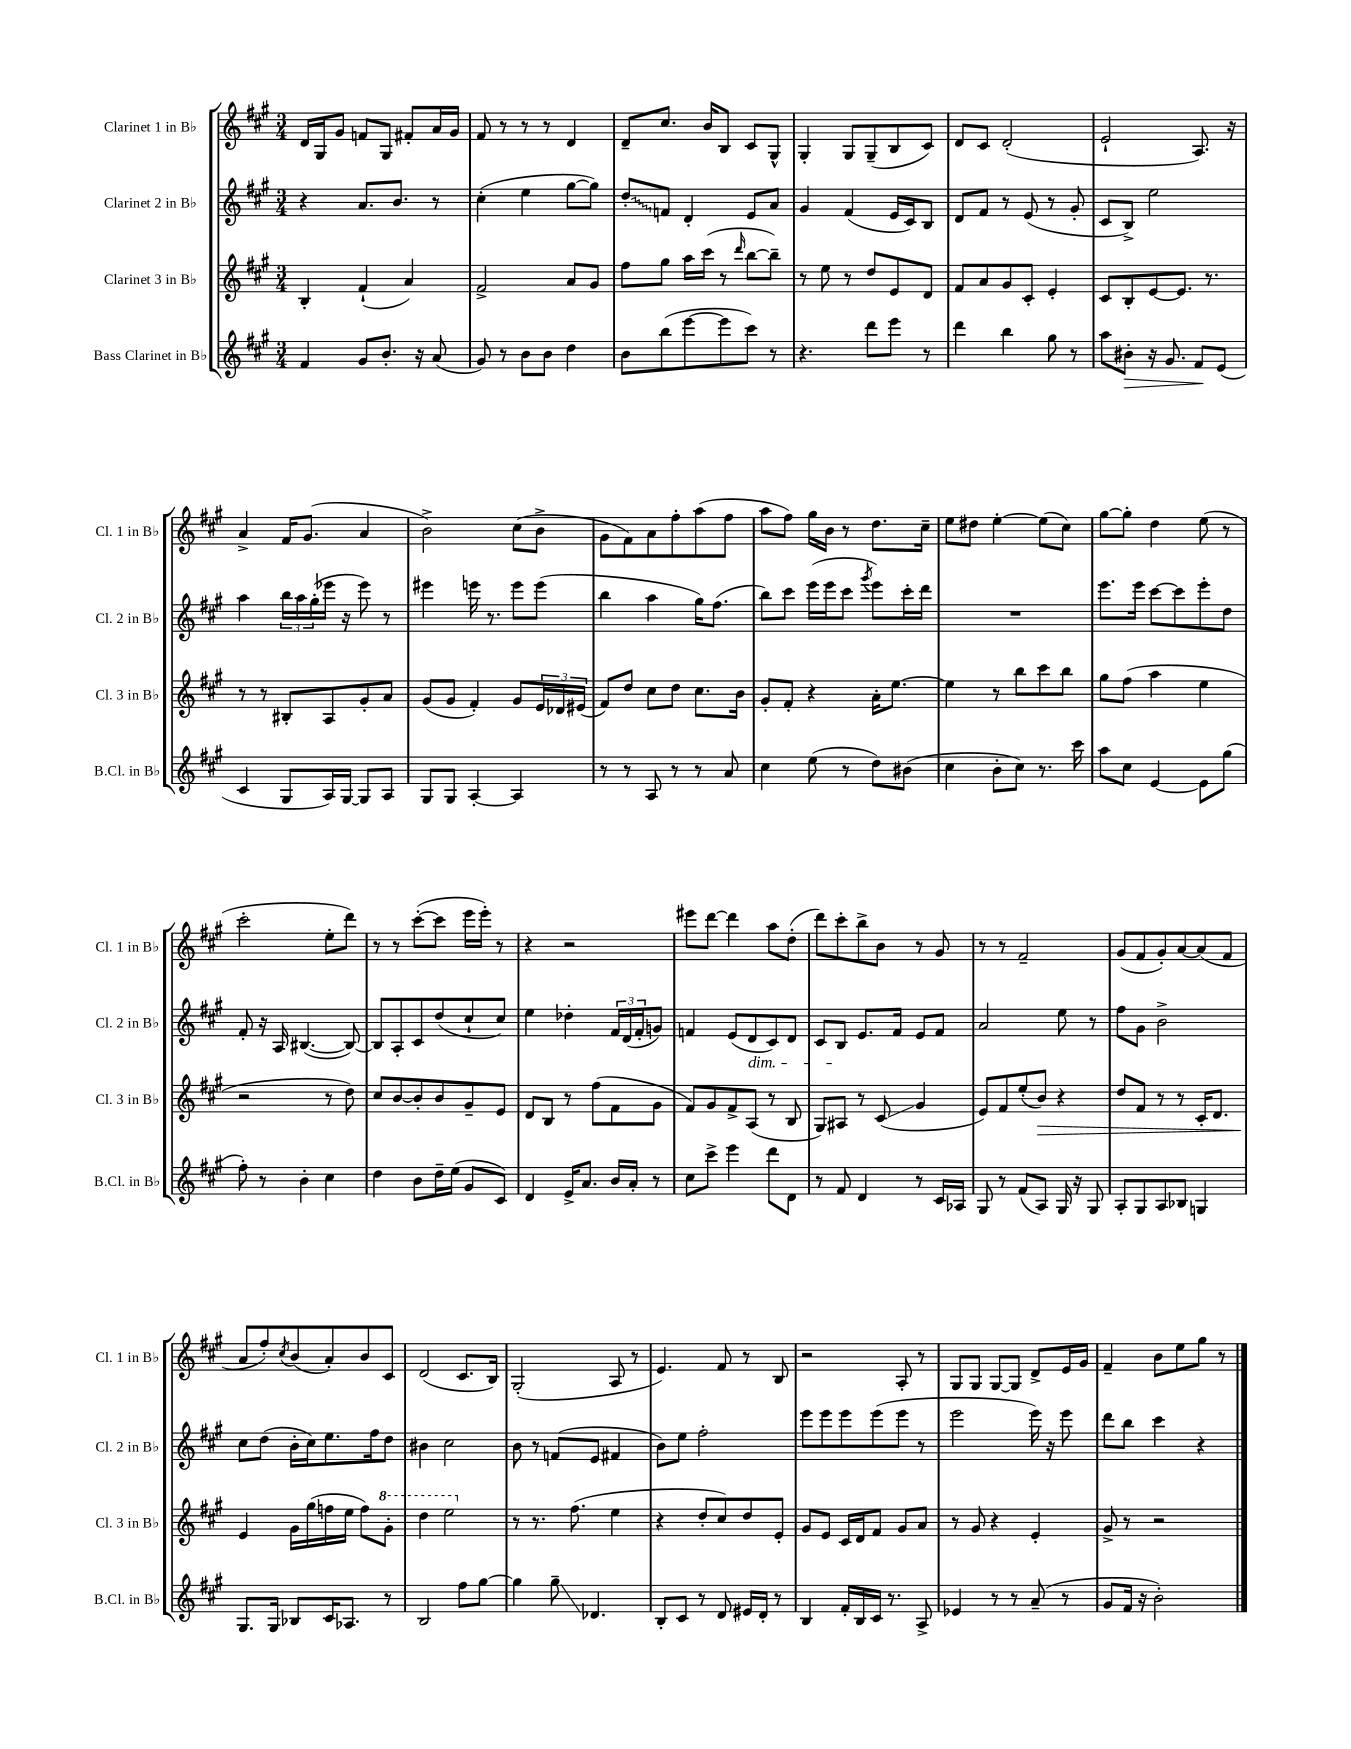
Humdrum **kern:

**kern	**kern	**kern	**kern
*staff4	*staff3	*staff2	*staff1
*clefG2	*clefG2	*clefG2	*clefG2
*k[f#c#g#]	*k[f#c#g#]	*k[f#c#g#]	*k[f#c#g#]
*M3/4	*M3/4	*M3/4	*M3/4
4f#	4B'	4r	16d
.	.	.	16G#
.	.	.	8g#
8g#	(4f#`	8.a	8f
8.b'	.	.	8G#
.	.	8.b	.
.	4a)	.	8f#'
16r	.	.	.
(8a	.	8r	16a
.	.	.	16g#
=	=	=	=
8g#)	2f#^	(4cc#'	8f#
8r	.	.	8r
8b	.	4ee	8r
8b	.	.	8r
4dd	8a	[8gg#	4d
.	8g#	8gg#])	.
=	=	=	=
8b	8ff#	8dd'	8d~
(8bb	8gg#	8f	8.cc#
[8eee	16aa	4d'	.
.	(16ccc#	.	16b
8eee]	8r	.	8B
.	16qqddd	.	.
8ccc#)	[8bb	8e	8c#
8r	8bb~])	8a	8G#^^
=	=	=	=
4.r	8r	4g#	4G#'
.	8ee	.	.
.	8r	(4f#	8G#
8ddd	8dd	.	(8G#~
8eee	8e	16e	8B
.	.	16c#)	.
8r	8d	8B	8c#)
=	=	=	=
4ddd	8f#	8d	8d
.	8a	8f#	8c#
4bb	8g#	8r	(2d'
.	8c#'	(8e	.
8gg#	4e'	8r	.
8r	.	8g#'	.
=	=	=	=
8aa	8c#	8c#	2e`
8b#'	8B'	8B^)	.
16r	[8e	2ee	.
8.g#	.	.	.
.	8.e]	.	.
8f#	.	.	8.A)
.	8.r	.	.
(8e	.	.	.
.	.	.	16r
=	=	=	=
4c#	8r	4aa	4a^
.	8r	.	.
8G#	8B#'	24bb	16f#
.	.	24aa	.
.	.	.	(8.g#
.	.	(24gg#'	.
16A)	8A	16eee-	.
[16G#	.	16r	.
8G#]	8g#'	8eee-)	4a
8A	8a	8r	.
=	=	=	=
8G#	(8g#	4eee#	2b^)
8G#	8g#	.	.
[4A'	4f#')	16eee	.
.	.	8.r	.
4A]	8g#	8eee	(8cc#
.	24e	(8eee	8b^
.	24d-	.	.
.	(24e#	.	.
=	=	=	=
8r	8f#)	4bb	8g#
8r	8dd	.	8f#)
8A	8cc#	4aa	8a
8r	8dd	.	8ff#'
8r	8.cc#	16gg#)	(8aa
.	.	(8.ff#	.
8a	.	.	8ff#
.	16b	.	.
=	=	=	=
4cc#	8g#'	8bb)	8aa
.	8f#'	8ccc#	8ff#)
(8ee	4r	(16eee	16gg#
.	.	16eee	16b
8r	.	8ccc#	8r
.	.	8qggg#	.
8dd)	16a'	8eee)	8.dd
.	[8.ee	.	.
(8b#	.	16ccc#'	.
.	.	16ddd	16cc#~
=	=	=	=
4cc#	4ee]	2.r	8ee
.	.	.	8dd#
8b'	8r	.	[4ee'
8cc#)	8bb	.	.
8.r	8ccc#	.	(8ee]
.	8bb	.	8cc#)
16ccc#	.	.	.
=	=	=	=
8aa	8gg#	8.eee	[8gg#
8cc#	(8ff#	.	8gg#']
.	.	16eee	.
[4e	4aa	[8ccc#	4dd
.	.	8ccc#]	.
8e]	4ee	8eee'	(8ee
(8gg#	.	8dd	8r
=	=	=	=
8ff#')	2r	8f#'	2ccc#'
8r	.	16r	.
.	.	16A	.
4b'	.	([4.B#	.
4cc#	8r	.	8ee'
.	8dd)	8B#_)	8ddd)
=	=	=	=
4dd	8cc#	8B#]	8r
.	[8b	8A'	8r
8b	8b']	8c#	([8ccc#'
16dd~	8b	(8dd	8ccc#]
(16ee	.	.	.
8g#	8g#~	8cc#`	16eee
.	.	.	16eee')
8c#)	8e	8cc#)	8r
=	=	=	=
4d	8d	4ee	4r
.	8B	.	.
16e^	8r	4dd-'	2r
8.a	.	.	.
.	(8ff#	.	.
16b	8f#	24f#	.
.	.	(24d	.
16a'	.	.	.
.	.	24f#'	.
8r	8g#	8g)	.
=	=	=	=
8cc#	8f#)	4f	8eee#
8ccc#^	8g#	.	[8ddd
4eee	8f#^	(8e	4ddd]
.	(8A	8d	.
8ddd	8r	8c#)	8aa
8d	8B	8d	(8dd'
=	=	=	=
8r	8G#)	8c#	8ddd)
8f#	8A#	8B	8ccc#'
4d	8r	8.e	8bb^
.	(8c#	.	8b
.	.	16f#	.
8r	4g#	8e	8r
16c#	.	8f#	8g#
16A-	.	.	.
=	=	=	=
8G#	8e)	2a	8r
8r	8f#	.	8r
(8f#	(8ee'	.	2f#~
8A)	8b)	.	.
16G#	4r	8ee	.
16r	.	.	.
8G#	.	8r	.
=	=	=	=
8A'	8dd	8ff#	(8g#
8G#	8f#	8g#	8f#
8A	8r	2b^	8g#')
8B-	8r	.	[8a
4G	16c#'	.	(8a]
.	8.d	.	.
.	.	.	8f#
=	=	=	=
8.G#	4e	8cc#	8a
.	.	(8dd	8ff#')
16G#	.	.	.
.	.	.	8qcc#
8B-	16g#	16b'	(8b
.	(16gg#	16cc#)	.
16c#	16ff	8.ee	8a')
8.A-	16ee	.	.
.	8ff)	.	8b
.	.	16ff#	.
8r	8gg#'	8dd	8c#
=	=	=	=
2B	4ddd	4b#	(2d
.	2eee	2cc#	.
8ff#	.	.	8.c#
[8gg#	.	.	.
.	.	.	16B)
=	=	=	=
4gg#]	8r	8b	(2G#'
.	8.r	8r	.
8gg#~	.	(8f	.
.	(8.ff#	.	.
4.d-	.	8e	.
.	4ee	4f#	8A
.	.	.	8r
=	=	=	=
8B'	4r	8b)	4.e)
8c#	.	8ee	.
8r	8dd'	2ff#'	.
8d	8cc#)	.	8f#
16e#	8dd	.	8r
16d'	.	.	.
8r	8e'	.	8B
=	=	=	=
4B	8g#	8eee	2r
.	8e	8eee	.
16f#'	16c#	8eee	.
16B	16d	.	.
16c#	8f#	(8eee	.
8.r	.	.	.
.	8g#	8eee	8A'
8A^	8a	8r	8r
=	=	=	=
4e-	8r	2eee	8G#
.	8g#	.	8G#
8r	4r	.	[8G#
8r	.	.	8G#]
(8a~	4e'	16eee)	8d^
.	.	16r	.
8r	.	8eee	16e
.	.	.	16g#
=	=	=	=
8g#	8g#^	8ddd	4f#~
16f#	8r	8bb	.
16r	.	.	.
2b')	2r	4ccc#	8b
.	.	.	8ee
.	.	4r	8gg#
.	.	.	8r
==	==	==	==
*-	*-	*-	*-
